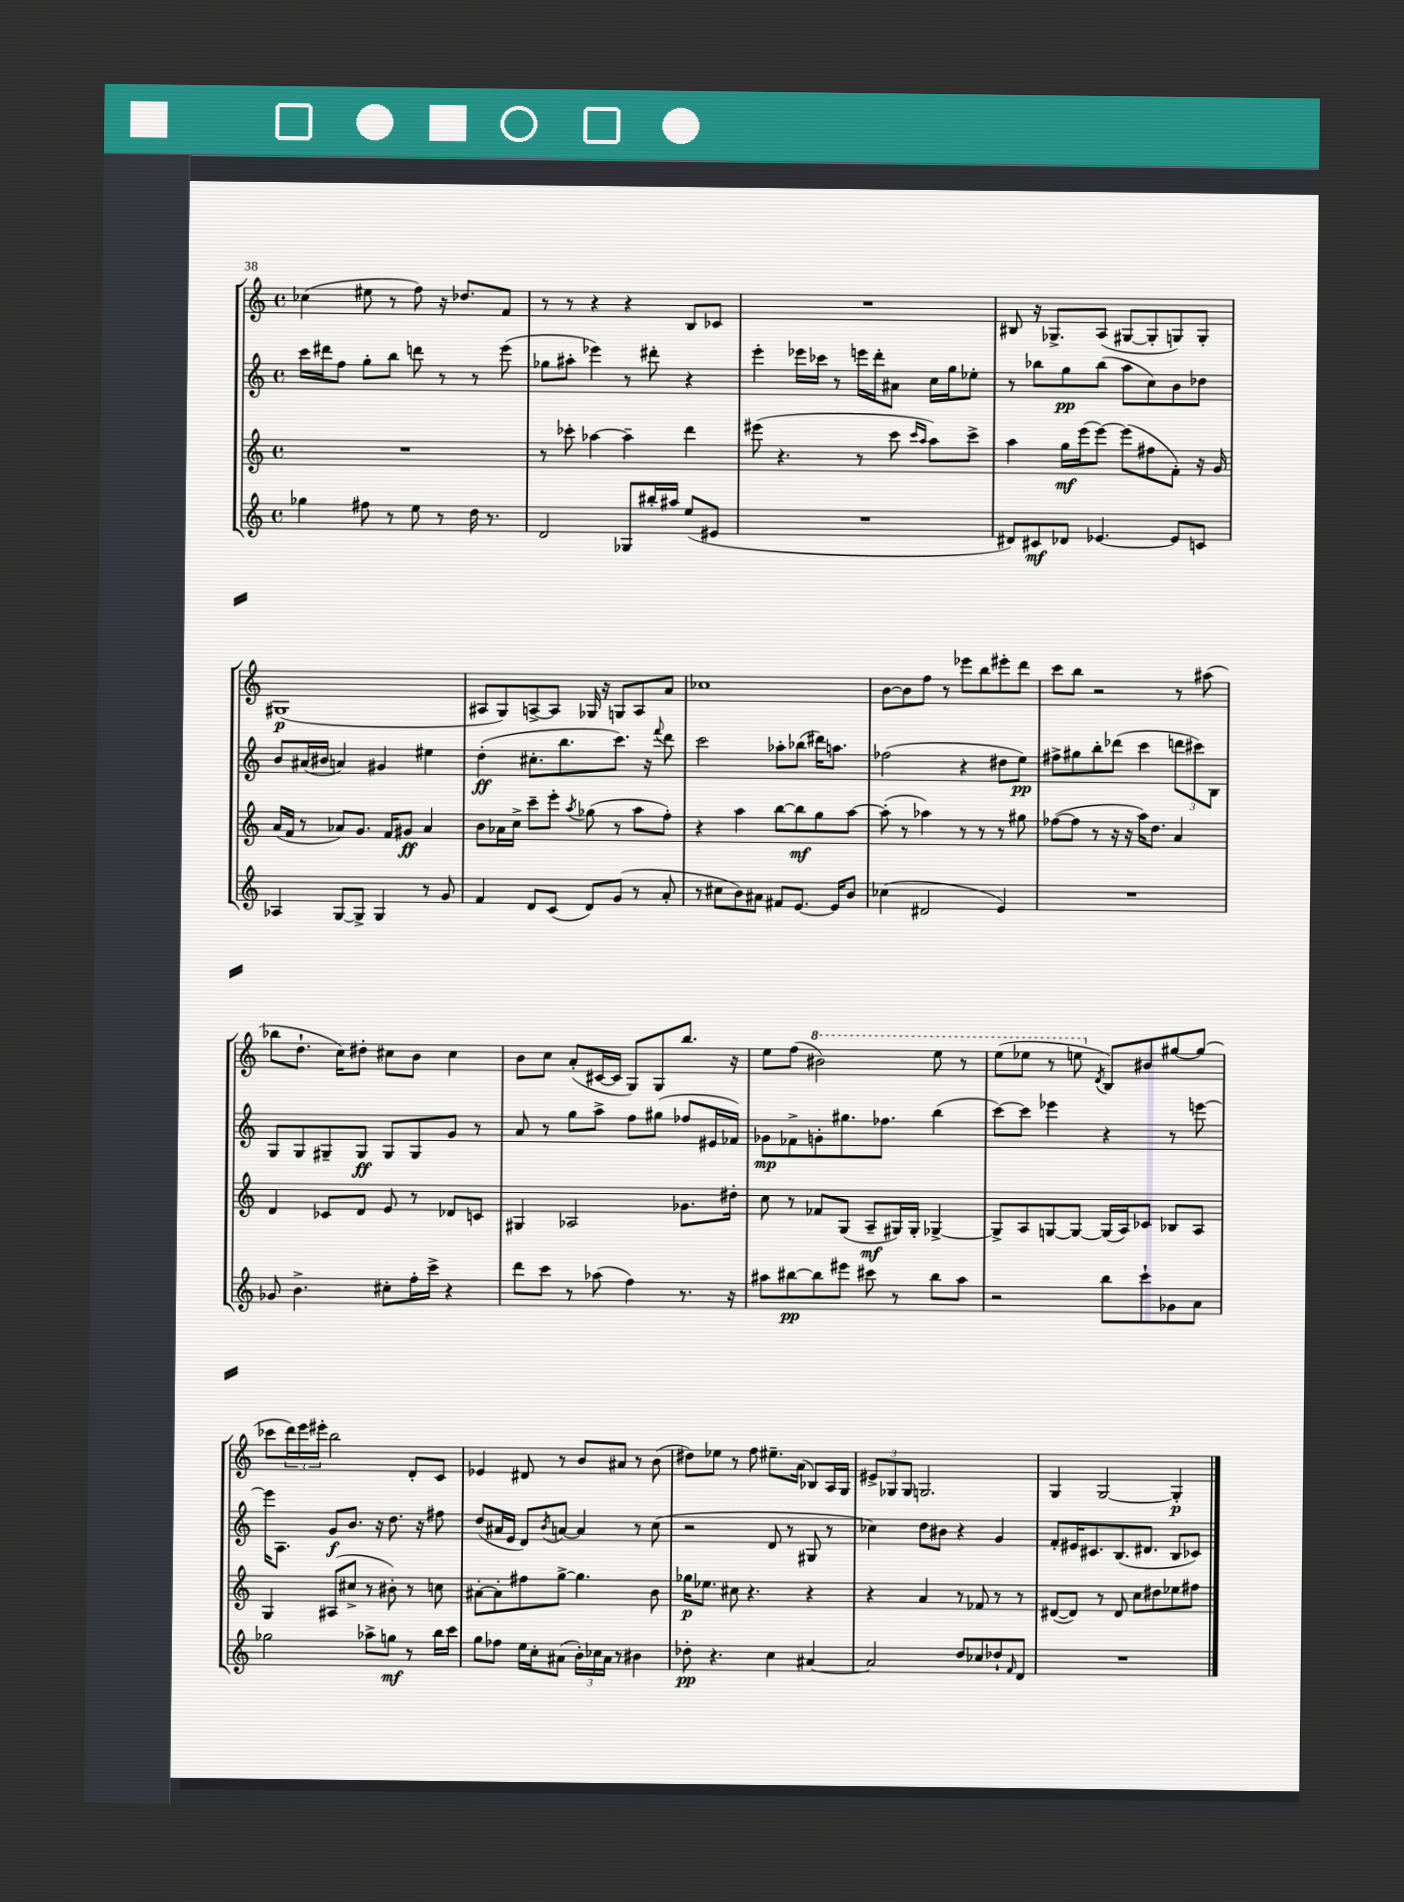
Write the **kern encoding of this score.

**kern	**kern	**kern	**kern
*staff4	*staff3	*staff2	*staff1
*clefG2	*clefG2	*clefG2	*clefG2
*k[]	*k[]	*k[]	*k[]
*M4/4	*M4/4	*M4/4	*M4/4
*met(c)	*met(c)	*met(c)	*met(c)
4gg-	1r	16ccc	(4cc-
.	.	16ddd#	.
.	.	8ff	.
8ff#	.	8gg'	8ee#
8r	.	8bb	8r
8ee	.	8ddd	8ff)
8r	.	8r	16r
.	.	.	8.dd-
16dd	.	8r	.
8.r	.	.	.
.	.	(8eee	8f
=	=	=	=
2d	8r	8gg-	8r
.	8ccc-'	8aa#'	8r
.	[4aa-	4eee-)	4r
8G-	4aa-~]	8r	4r
16bb#'	.	8ddd#'	.
16aa#	.	.	.
(8ee	4ddd	4r	8B
8e#	.	.	8c-
=	=	=	=
1r	(8eee#	4eee'	1r
.	4.r	.	.
.	.	16eee-	.
.	.	16ccc-	.
.	.	8r	.
.	8r	16eee	.
.	.	16ddd'	.
.	8ccc	8a#	.
.	16qqccc	.	.
.	16qqaa	.	.
.	8aa)	16cc	.
.	.	16gg	.
.	8ccc^	8ee-'	.
=	=	=	=
8d#)	4aa	8r	8B#
8c#	.	8bb-	16r
.	.	.	8.G-^
8d-	16gg	8gg	.
.	(16eee	.	.
[4.e-	[8eee)	(8bb-	(8A
.	(8eee]	8aa	[8G#
.	8ff#	8cc)	8G#']
8e-]	8f')	8b	8G)
8c	16r	8dd-	8G'
.	16g	.	.
=	=	=	=
4A-	(16a	8b	(1G#
.	16f	.	.
.	8r	(16a#	.
.	.	16b#	.
[8G	8a-)	4a)	.
8G^]	8.g	.	.
4G	.	4g#	.
.	16f	.	.
.	8g#	.	.
8r	4a-	4ee#	.
8g	.	.	.
=	=	=	=
4f	8b	(4dd'	8A#
.	16a-	.	8G)
.	16cc^	.	.
8d	8ccc~	8.cc#'	[8A^
(8c	8eee'	.	8A]
.	.	8.bb	.
.	8qaa	.	.
8d)	(8gg-	.	16G-
.	.	.	16r
(8g	8r	8.ccc)	8G
8r	8aa	.	8A
.	.	16r	.
.	.	8qqfff	.
8a'	8ff')	8ddd	8a
=	=	=	=
8r	4r	2ccc	1cc-
8cc#	.	.	.
8b)	4aa	.	.
8a#	.	.	.
8f#	[8bb	8aa-'	.
[8.e	8bb]	(8bb-	.
.	8gg	16ddd#)	.
16e]	.	8.aa	.
8b	[8aa	.	.
=	=	=	=
(4cc-	(8aa']	(2ff-	[8b
.	8r	.	8b]
2d#	4aa-)	.	8ff
.	.	.	8r
.	8r	4r	8eee-
.	8r	.	8bb
4e)	8r	8dd#	8eee#'
.	8gg#	8ee)	8ddd
=	=	=	=
1r	([8ff-	8ff#^	8ccc
.	8ff-]	8gg#	8bb
.	8r	8bb'	2r
.	16r	(8ddd-	.
.	16r	.	.
.	16aa)	4ccc	.
.	8.dd	.	.
.	4a	12ddd	8r
.	.	12ccc#)	.
.	.	.	(8aa#
.	.	12B	.
=	=	=	=
8g-	4d	8G	8bb-
4.b^	.	8G	8.dd`
.	8c-	8G#~	.
.	.	.	16cc)
.	8d	8G#	8dd#'
8cc#'	8e	8G#	8cc#
16ff'	8r	8G#	8b
16ccc^	.	.	.
4r	8d-	8g	4cc#
.	8c	8r	.
=	=	=	=
8ddd	4G#	8a	8b
8ccc	.	8r	8cc
8r	2A-	8gg	(8a'
(8aa-	.	8aa^	[16c#
.	.	.	16c#]
4ff)	.	8ff	8G)
.	.	(8gg#	8G
8.r	8.g-	8ff-	8.bb
.	.	16e#	.
16r	16dd#'	16f-)	16r
=	=	=	=
8aa#	8cc	8g-	8ee
[8bb#	8r	8f-^	(8ff
8bb#]	8f-	8g'	2bb#)
8eee#	(8G	8.gg#	.
8ccc#	8A~	.	.
.	.	8.ff-	.
8r	16G#)	.	.
.	16G#'	.	.
8bb#	[4G-^	(4bb	8eee
8aa#	.	.	8r
=	=	=	=
2r	8G-^]	[8ccc)	(8eee
.	8A	8ccc]	8eee-
.	[8G	4eee-	8r
.	8G_	.	8eee
.	.	.	8qd
8bb	(16G]	4r	8B)
.	16A)	.	.
8ccc`	8c-	.	8b#
8g-	8B-	8r	[8gg#
8a	8A	[8eee	(8gg#]
=	=	=	=
2gg-	4G	16eee]	8ccc-
.	.	8.A	.
.	.	.	24ddd)
.	.	.	24eee
.	.	.	24eee#'
.	(8A#	8g	2bb
.	8cc#^	8.b	.
8aa-^	8r	.	.
.	.	16r	.
8gg	8b#')	8.dd	.
8r	8r	.	8d'
.	.	16r	.
16bb	8cc	8ff#	8c
16ccc	.	.	.
=	=	=	=
8gg	[8a#'	(8dd	4e-
8ff-	8a#']	16a#	.
.	.	16e	.
16ee	8ff#	8d)	8d#
16cc'	.	.	.
.	.	8qb	.
(8a#	[8gg^	[8a	8r
24b')	4.gg]	4a]	8b
24cc-	.	.	.
24a#	.	.	.
8r	.	.	8a#
4b#	.	8r	8r
.	8b	(8cc	(8b
=	=	=	=
8dd-'	16gg-	2r	8dd#)
.	8.ee-	.	.
4.r	.	.	8ee-
.	8cc#	.	8r
.	4.r	.	8ff
4cc	.	8d	8.ee#~
.	.	8r	.
.	.	.	(16a
[4a#	4r	8G#	8B-)
.	.	8r	16A
.	.	.	16G
=	=	=	=
2a#]	4r	4cc-)	12e#^
.	.	.	12G-
.	.	.	12G-
.	4a	8dd	2.G
.	.	8b#	.
8dd	8r	4r	.
8cc-	8f-	.	.
8dd-`	8r	4g	.
16qqf	.	.	.
8d	8r	.	.
=	=	=	=
1r	([8d#	8f'	4G
.	8d#])	16e#	.
.	.	8.c#	.
.	8r	.	[2G
.	8d#	(8.B	.
.	8cc	.	.
.	.	8.d#	.
.	8dd#	.	.
.	8ee-	8B	4G']
.	8ff#	8c-)	.
==	==	==	==
*-	*-	*-	*-
